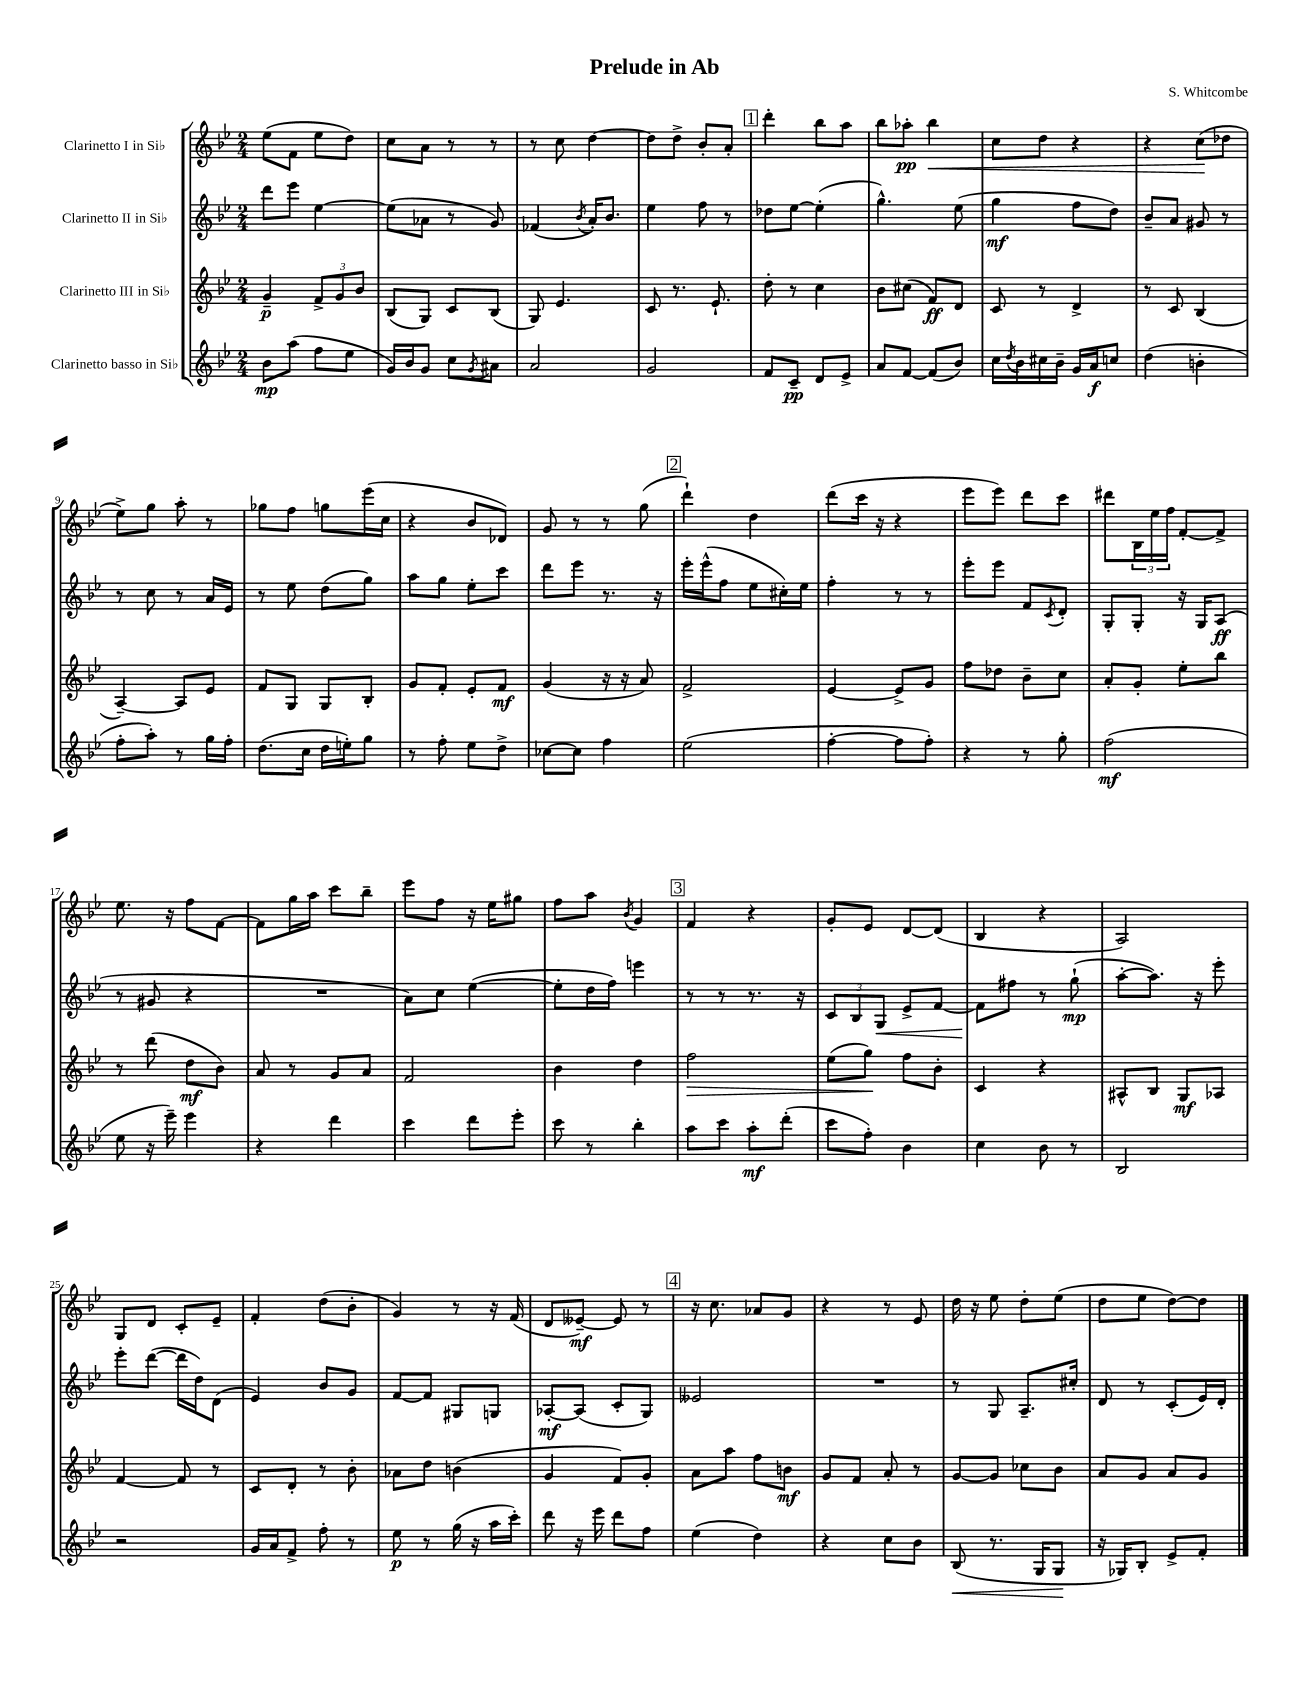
\header { title = "Prelude in Ab" composer = "S. Whitcombe" }
<<
\new StaffGroup <<
\new Staff = "s0" \with { instrumentName = "Clarinetto I in Sib" } {
    \clef treble \key bes \major \numericTimeSignature \time 2/4
    ees''8( f'8 ees''8 d''8) |
    c''8 a'8 r8 r8 |
    r8 c''8 d''4~ |
    d''8 d''8-> bes'8-. a'8-. |
    \mark \markup { \box "1" } d'''4-. bes''8 a''8 |
    bes''8 aes''8-.\pp bes''4\< |
    c''8 d''8 r4 |
    r4 c''8\!( des''8 |
    ees''8->) g''8 a''8-. r8 |
    ges''8 f''8 g''8 ees'''16( c''16 |
    r4 bes'8 des'8) |
    g'8 r8 r8 g''8( |
    \mark \markup { \box "2" } d'''4-!) d''4 |
    d'''8( c'''16 r16 r4 |
    ees'''8 ees'''8) d'''8 c'''8 |
    dis'''8 \tuplet 3/2 { bes16 ees''16 f''16 } f'8~-. f'8-> |
    ees''8. r16 f''8 f'8~ |
    f'8 g''16 a''16 c'''8 bes''8-- |
    ees'''8 f''8 r16 ees''16 gis''8 |
    f''8 a''8 \acciaccatura { bes'8 } g'4 |
    \mark \markup { \box "3" } f'4 r4 |
    g'8-. ees'8 d'8~ d'8( |
    bes4 r4 |
    a2) |
    g8 d'8 c'8-. ees'8-- |
    f'4-. d''8( bes'8-. |
    g'4) r8 r16 f'16( |
    d'8 eeses'8~--\mf) eeses'8 r8 |
    \mark \markup { \box "4" } r16 c''8. aes'8 g'8 |
    r4 r8 ees'8 |
    d''16 r16 ees''8 d''8-. ees''8( |
    d''8 ees''8 d''8~) d''8 \bar "|." |
}
\new Staff = "s1" \with { instrumentName = "Clarinetto II in Sib" } {
    \clef treble \key bes \major \numericTimeSignature \time 2/4
    d'''8 ees'''8 ees''4~ |
    ees''8( aes'8 r8 g'8) |
    fes'4( \acciaccatura { bes'8 } a'16-.) bes'8. |
    ees''4 f''8 r8 |
    \mark \markup { \box "1" } des''8 ees''8~ ees''4-.( |
    g''4.-^) ees''8( |
    g''4\mf f''8 d''8) |
    bes'8-- a'8 gis'8 r8 |
    r8 c''8 r8 a'16 ees'16 |
    r8 ees''8 d''8( g''8) |
    a''8 g''8 ees''8-. c'''8 |
    d'''8 ees'''8 r8. r16 |
    \mark \markup { \box "2" } ees'''16-. ees'''16-^( f''8 ees''8 cis''16-.) ees''16 |
    f''4-. r8 r8 |
    ees'''8-. ees'''8 f'8 \acciaccatura { c'8 } d'8-. |
    g8-. g8-. r16 g16 a8\ff( |
    r8 gis'8 r4 |
    R2 |
    a'8) c''8 ees''4~( |
    ees''8-. d''16 f''16) e'''4 |
    \mark \markup { \box "3" } r8 r8 r8. r16 |
    \tuplet 3/2 { c'8 bes8 g8\< } ees'8-> f'8~ |
    f'8\! fis''8 r8 g''8-!\mp( |
    a''8~-. a''8.) r16 ees'''8-. |
    ees'''8-. d'''8~( d'''16 d''16) d'8( |
    ees'4) bes'8 g'8 |
    f'8~ f'8 gis8 g8 |
    aes8~-.\mf aes8( c'8-. g8) |
    \mark \markup { \box "4" } eeses'2 |
    R2 |
    r8 g8 a8.-- cis''16-. |
    d'8 r8 c'8-.( ees'16) d'16-. \bar "|." |
}
\new Staff = "s2" \with { instrumentName = "Clarinetto III in Sib" } {
    \clef treble \key bes \major \numericTimeSignature \time 2/4
    g'4--\p \tuplet 3/2 { f'8-> g'8 bes'8 } |
    bes8( g8) c'8 bes8( |
    g8) ees'4. |
    c'8 r8. ees'8.-! |
    \mark \markup { \box "1" } d''8-. r8 c''4 |
    bes'8 cis''8( f'8\ff) d'8 |
    c'8 r8 d'4-> |
    r8 c'8 bes4( |
    a4~--) a8 ees'8 |
    f'8 g8 g8 bes8-. |
    g'8 f'8-. ees'8-. f'8\mf |
    g'4( r16 r16 a'8) |
    \mark \markup { \box "2" } f'2-> |
    ees'4~ ees'8-> g'8 |
    f''8 des''8 bes'8-- c''8 |
    a'8-. g'8-. ees''8-. bes''8 |
    r8 d'''8( d''8\mf bes'8) |
    a'8 r8 g'8 a'8 |
    f'2 |
    bes'4 d''4 |
    \mark \markup { \box "3" } f''2\> |
    ees''8( g''8\!) f''8 bes'8-. |
    c'4 r4 |
    ais8-^ bes8 g8\mf aes8 |
    f'4~ f'8 r8 |
    c'8 d'8-. r8 bes'8-. |
    aes'8 d''8 b'4( |
    g'4 f'8) g'8-. |
    \mark \markup { \box "4" } a'8 a''8 f''8 b'8\mf |
    g'8 f'8 a'8-. r8 |
    g'8~ g'8 ces''8 bes'8 |
    a'8 g'8 a'8 g'8 \bar "|." |
}
\new Staff = "s3" \with { instrumentName = "Clarinetto basso in Sib" } {
    \clef treble \key bes \major \numericTimeSignature \time 2/4
    bes'8\mp a''8( f''8 ees''8 |
    g'16) bes'16 g'8 c''8 \acciaccatura { g'8 } ais'8 |
    a'2 |
    g'2 |
    \mark \markup { \box "1" } f'8 c'8--\pp d'8 ees'8-> |
    a'8 f'8~ f'8( bes'8) |
    c''16 \acciaccatura { d''8 } bes'16 cis''16 bes'16-- g'16 a'16\f c''8 |
    d''4( b'4-. |
    f''8-. a''8-.) r8 g''16 f''16-. |
    d''8.( c''16 d''16 e''16-.) g''8 |
    r8 f''8-. ees''8 d''8-> |
    ces''8~ ces''8 f''4 |
    \mark \markup { \box "2" } ees''2( |
    f''4~-. f''8 f''8-.) |
    r4 r8 g''8-. |
    f''2\mf( |
    ees''8 r16 ees'''16--) ees'''4 |
    r4 d'''4 |
    c'''4 d'''8 ees'''8-. |
    c'''8 r8 bes''4-. |
    \mark \markup { \box "3" } a''8 c'''8 a''8-.\mf d'''8-.( |
    c'''8 f''8-.) bes'4 |
    c''4 bes'8 r8 |
    bes2 |
    r2 |
    g'16 a'16 f'8-> f''8-. r8 |
    ees''8\p r8 g''16( r16 a''16 c'''16-.) |
    d'''8 r16 ees'''16 d'''8 f''8 |
    \mark \markup { \box "4" } ees''4( d''4) |
    r4 c''8 bes'8 |
    bes8\<( r8. g16 g8\! |
    r16 ges16) bes8-. ees'8-> f'8-. \bar "|." |
}
>>
>>
